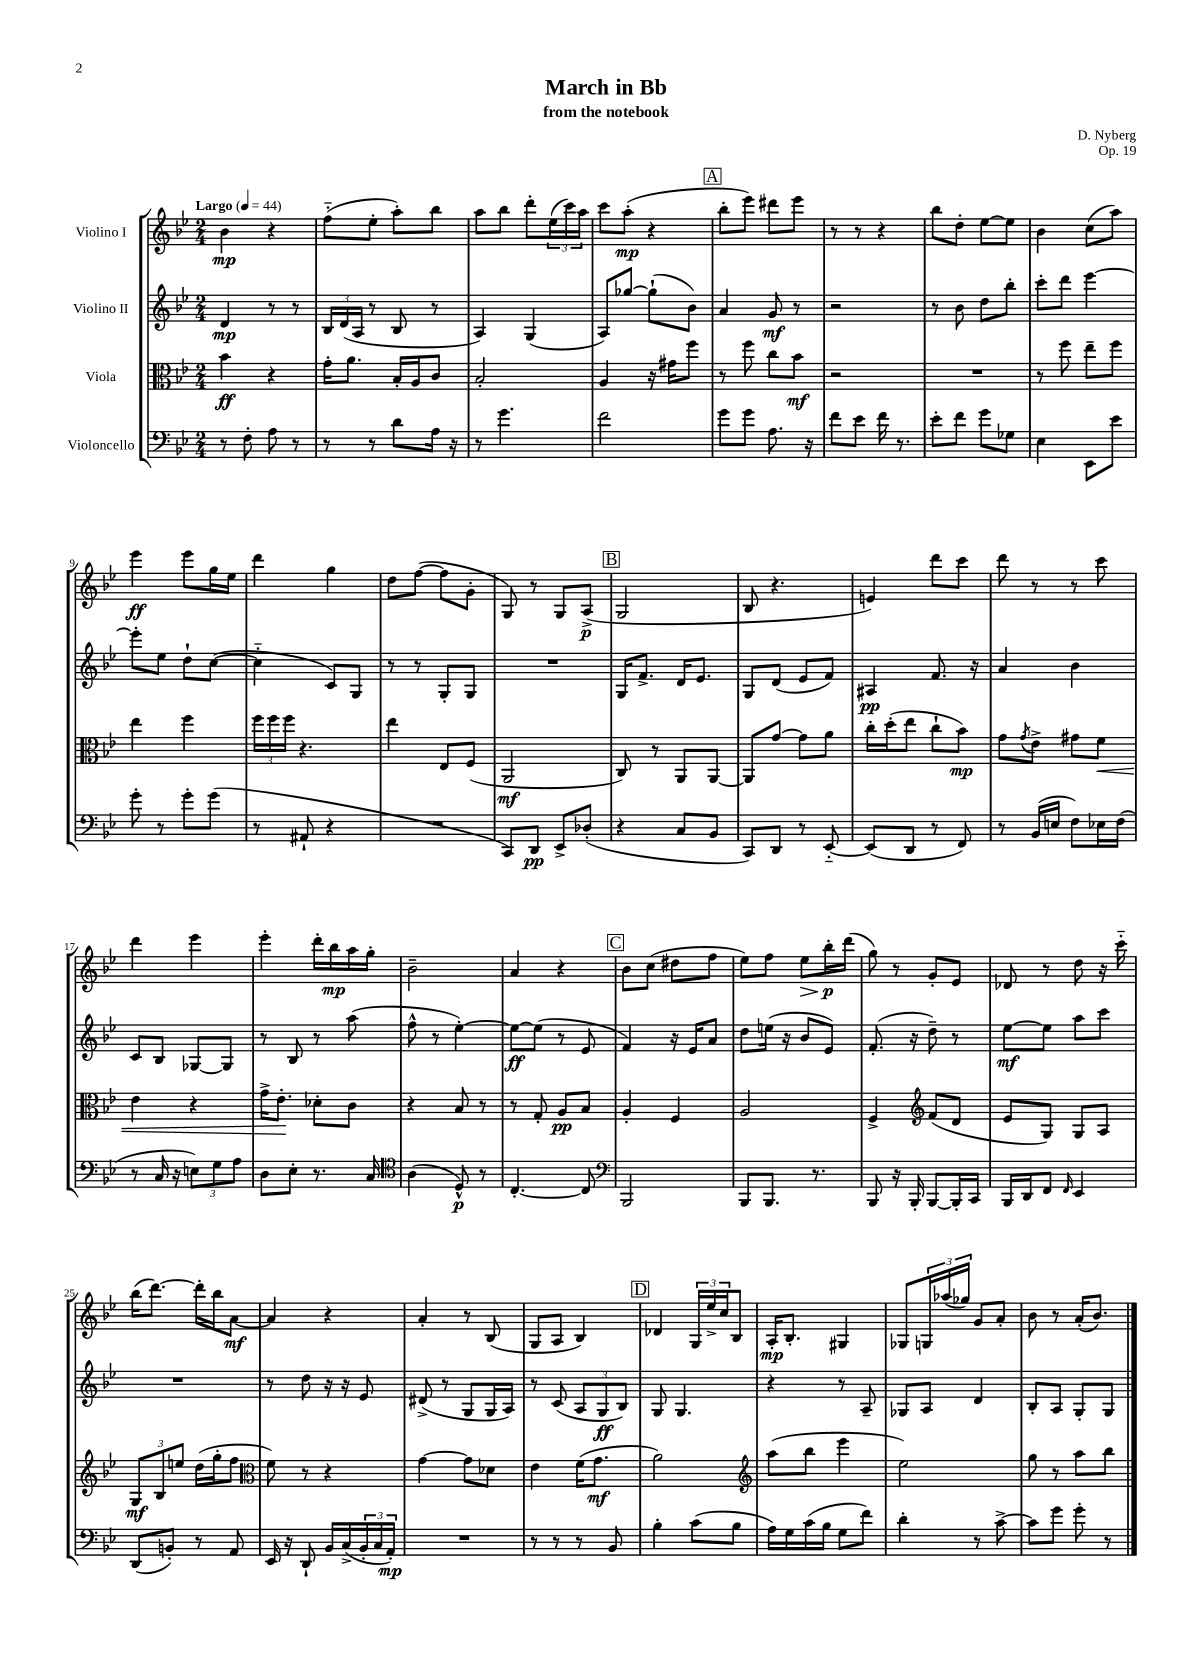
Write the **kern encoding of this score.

**kern	**dynam	**kern	**dynam	**kern	**dynam	**kern	**dynam
*part4	*part4	*part3	*part3	*part2	*part2	*part1	*part1
*staff4	*staff4	*staff3	*staff3	*staff2	*staff2	*staff1	*staff1
*I"Violoncello	*	*I"Viola	*	*I"Violino II	*	*I"Violino I	*
*clefF4	*	*clefC3	*	*clefG2	*	*clefG2	*
*k[b-e-]	*	*k[b-e-]	*	*k[b-e-]	*	*k[b-e-]	*
*M2/4	*	*M2/4	*	*M2/4	*	*M2/4	*
*MM44	*	*MM44	*	*MM44	*	*MM44	*
=1	=1	=1	=1	=1	=1	=1	=1
!	!	!	!	!	!	!LO:TX:a:B:t=Largo	!
8r	.	4b-\	ff	4d/	mp	4b-\	mp
8F'\	.	.	.	.	.	.	.
8A\	.	4r	.	8r	.	4r	.
8r	.	.	.	8r	.	.	.
=2	=2	=2	=2	=2	=2	=2	=2
8r	.	16g'\KL	.	24B-/LL	.	(8ff\L	.
.	.	.	.	(24d/	.	.	.
.	.	8.a\J	.	.	.	.	.
.	.	.	.	24A/JJ	.	.	.
8r	.	.	.	8r	.	8ee-'\J	.
8d\L	.	16B-'/LL	.	8B-/	.	8aa'\L)	.
.	.	16A/J	.	.	.	.	.
16A\Jk	.	8c/J	.	8r	.	8bb-\J	.
16r	.	.	.	.	.	.	.
=3	=3	=3	=3	=3	=3	=3	=3
8r	.	2B-'/	.	4A/)	.	8aa\L	.
4.g\	.	.	.	.	.	8bb-\J	.
.	.	.	.	(4G/	.	8ddd'\L	.
.	.	.	.	.	.	(24ee-\L	.
.	.	.	.	.	.	24ccc\)	.
.	.	.	.	.	.	24aa\JJ	.
=4	=4	=4	=4	=4	=4	=4	=4
2f\	.	4A/	.	8A/L)	.	8ccc\L	.
.	.	.	.	[8gg-X/J	.	(8aa'\J	mp
.	.	16r	.	(8gg-`\L]	.	4r	.
.	.	16g#X\KL	.	.	.	.	.
.	.	8ff\J	.	8b-\J)	.	.	.
!!LO:REH:place=s1:t=A
=5	=5	=5	=5	=5	=5	=5	=5
8g\L	.	8r	.	4a/	.	8bb-'\L	.
8g\J	.	8ff\	.	.	.	8eee-\J)	.
8.A\	.	8cc\L	.	8g/	mf	8ddd#X\L	.
.	.	8b-\J	mf	8r	.	8eee-\J	.
16r	.	.	.	.	.	.	.
=6	=6	=6	=6	=6	=6	=6	=6
8f\L	.	2r	.	2r	.	8r	.
8e-\J	.	.	.	.	.	8r	.
16f\	.	.	.	.	.	4r	.
8.r	.	.	.	.	.	.	.
=7	=7	=7	=7	=7	=7	=7	=7
8e-'\L	.	2r	.	8r	.	8bb-\L	.
8f\J	.	.	.	8b-\	.	8dd'\J	.
8g\L	.	.	.	8dd\L	.	[8ee-\L	.
8G-X\J	.	.	.	8bb-'\J	.	8ee-\J]	.
=8	=8	=8	=8	=8	=8	=8	=8
4E-\	.	8r	.	8ccc'\L	.	4b-\	.
.	.	8ff\	.	8ddd\J	.	.	.
8EE-\L	.	8ee-~\L	.	[4eee-\	.	(8cc\L	.
8e-\J	.	8ff\J	.	.	.	8aa\J)	.
!!LO:LB:g=z
=9	=9	=9	=9	=9	=9	=9	=9
8g'\	.	4ee-\	.	8eee-'\L]	.	4eee-\	ff
8r	.	.	.	8ee-\J	.	.	.
8g'\L	.	4ff\	.	8dd`\L	.	8eee-\L	.
(8g\J	.	.	.	([8cc\J	.	16gg\L	.
.	.	.	.	.	.	16ee-\JJ	.
=10	=10	=10	=10	=10	=10	=10	=10
8r	.	24ff\LL	.	4cc\]	.	4ddd\	.
.	.	24ff\	.	.	.	.	.
.	.	24ff\JJ	.	.	.	.	.
8AA#X`/	.	4.r	.	.	.	.	.
4r	.	.	.	8c/L)	.	4gg\	.
.	.	.	.	8G/J	.	.	.
=11	=11	=11	=11	=11	=11	=11	=11
2r	.	4ee-\	.	8r	.	8dd\L	.
.	.	.	.	8r	.	([8ff\J	.
.	.	8E-/L	.	8G'/L	.	8ff\L]	.
.	.	(8F/J	.	8G/J	.	8g'\J	.
=12	=12	=12	=12	=12	=12	=12	=12
8CC/L)	.	2AA/	mf	2r	.	8G/)	.
8DD/J	pp	.	.	.	.	8r	.
8EE-^/L	.	.	.	.	.	8G/L	.
(8D-X'/J	.	.	.	.	.	(8A^/J	p
!!LO:REH:place=s1:t=B
=13	=13	=13	=13	=13	=13	=13	=13
4r	.	8C/)	.	16G/KL	.	2G/	.
.	.	.	.	8.f^/J	.	.	.
.	.	8r	.	.	.	.	.
8C/L	.	8AA/L	.	16d/KL	.	.	.
.	.	.	.	8.e-/J	.	.	.
8BB-/J	.	[8AA/J	.	.	.	.	.
=14	=14	=14	=14	=14	=14	=14	=14
8CC/L)	.	8AA/L]	.	8G/L	.	8B-/	.
8DD/J	.	[8g/J	.	(8d/J	.	4.r	.
8r	.	8g\L]	.	8e-/L	.	.	.
[8EE-/	.	8a\J	.	8f/J)	.	.	.
=15	=15	=15	=15	=15	=15	=15	=15
(8EE-/L]	.	16cc'\LL	.	4A#X/	pp	4en/)	.
.	.	(16dd'\J	.	.	.	.	.
8DD/J	.	8ee-\J	.	.	.	.	.
8r	.	8cc`\L	.	8.f/	.	8ddd\L	.
8FF/)	.	8b-\J)	mp	.	.	8ccc\J	.
.	.	.	.	16r	.	.	.
=16	=16	=16	=16	=16	=16	=16	=16
8r	.	8g\L	.	4a/	.	8ddd\	.
.	.	8qg/	.	.	.	.	.
(16BB-/LL	.	8e-^\J	.	.	.	8r	.
16En/JJ	.	.	.	.	.	.	.
8F\L)	.	8g#X\L	.	4b-\	.	8r	.
!	!	!	!LO:HP:b	!	!	!	!
16E-X\L	.	8f\J	<	.	.	8ccc\	.
(16F\JJ	.	.	.	.	.	.	.
!!LO:LB:g=z
=17	=17	=17	=17	=17	=17	=17	=17
8r	.	4e-\	.	8c/L	.	4ddd\	.
16C/	.	.	.	8B-/J	.	.	.
16r	.	.	.	.	.	.	.
12En\L)	.	4r	.	[8G-X/L	.	4eee-\	.
12G\	.	.	.	.	.	.	.
.	.	.	.	8G-/J]	.	.	.
12A\J	.	.	.	.	.	.	.
=18	=18	=18	=18	=18	=18	=18	=18
8D\L	.	16g^\KL	.	8r	.	4eee-'\	.
.	.	8.e-'\J	.	.	.	.	.
8E-'\J	.	.	.	8B-/	.	.	.
8.r	.	8d-X'\L	[	8r	.	16ddd'\LL	.
.	.	.	.	.	.	16bb-\	mp
.	.	8c\J	.	(8aa\	.	16aa\	.
16C/	.	.	.	.	.	16gg'\JJ	.
=19	=19	=19	=19	=19	=19	=19	=19
*clefC4	*	*	*	*	*	*	*
(4A\	.	4r	.	8ff^^\	.	2b-~\	.
.	.	.	.	8r	.	.	.
8D^^/)	p	8B-/	.	[4ee-'\)	.	.	.
8r	.	8r	.	.	.	.	.
=20	=20	=20	=20	=20	=20	=20	=20
[4.C'/	.	8r	.	8ee-\L_	ff	4a/	.
.	.	8G'/	.	(8ee-\J]	.	.	.
.	.	8A/L	pp	8r	.	4r	.
8C/]	.	8B-/J	.	8e-/	.	.	.
!!LO:REH:place=s1:t=C
=21	=21	=21	=21	=21	=21	=21	=21
*clefF4	*	*	*	*	*	*	*
2BBB-/	.	4A'/	.	4f/)	.	8b-\L	.
.	.	.	.	.	.	(8cc\J	.
.	.	4F/	.	16r	.	8dd#X\L	.
.	.	.	.	16e-/KL	.	.	.
.	.	.	.	8a/J	.	8ff\J	.
=22	=22	=22	=22	=22	=22	=22	=22
8BBB-/L	.	2A/	.	8dd\L	.	8ee-\L)	.
8.BBB-/J	.	.	.	(16een\Jk	.	8ff\J	.
.	.	.	.	16r	.	.	.
!	!	!	!	!	!	!	!LO:HP:b
.	.	.	.	8b-/L	.	8ee-\L	>
8.r	.	.	.	.	.	.	.
.	.	.	.	8e-/J)	.	16bb-'\L	p
.	.	.	.	.	.	(16ddd\JJ	]
=23	=23	=23	=23	=23	=23	=23	=23
8BBB-/	.	4F^/	.	(8.f'/	.	8gg\)	.
16r	.	.	.	.	.	8r	.
16BBB-'/	.	.	.	16r	.	.	.
*	*	*clefG2	*	*	*	*	*
[8BBB-/L	.	(8f/L	.	8dd~\)	.	8g'/L	.
16BBB-'/L]	.	8d/J	.	8r	.	8e-/J	.
16CC/JJ	.	.	.	.	.	.	.
=24	=24	=24	=24	=24	=24	=24	=24
16BBB-/LL	.	8e-/L	.	[8ee-\L	mf	8d-X/	.
16DD/J	.	.	.	.	.	.	.
8FF/J	.	8G/J)	.	8ee-\J]	.	8r	.
16qqFF/	.	.	.	.	.	.	.
4EE-/	.	8G/L	.	8aa\L	.	8dd\	.
.	.	8A/J	.	8ccc\J	.	16r	.
.	.	.	.	.	.	16ccc\	.
!!LO:LB:g=z
=25	=25	=25	=25	=25	=25	=25	=25
(8DD/L	.	12G/L	mf	2r	.	(16bb-\KL	.
.	.	.	.	.	.	[8.ddd\J)	.
.	.	12B-/	.	.	.	.	.
8BBn'/J)	.	.	.	.	.	.	.
.	.	12een/J	.	.	.	.	.
8r	.	(16dd\LL	.	.	.	16ddd'\LL]	.
.	.	16gg'\J	.	.	.	16bb-\J	.
8AA/	.	8ff\J	.	.	.	[8a\J	mf
=26	=26	=26	=26	=26	=26	=26	=26
*	*	*clefC3	*	*	*	*	*
16EE-/	.	8f\)	.	8r	.	4a/]	.
16r	.	.	.	.	.	.	.
8DD`/	.	8r	.	8dd\	.	.	.
16BB-/LL	.	4r	.	16r	.	4r	.
(16C^/	.	.	.	16r	.	.	.
24BB-'/	.	.	.	8e-/	.	.	.
24C/	.	.	.	.	.	.	.
24AA'/JJ)	mp	.	.	.	.	.	.
=27	=27	=27	=27	=27	=27	=27	=27
2r	.	[4g\	.	(8d#X^/	.	4a'/	.
.	.	.	.	8r	.	.	.
.	.	8g\L]	.	8G/L	.	8r	.
.	.	8d-X\J	.	16G/L	.	(8B-/	.
.	.	.	.	16A/JJ)	.	.	.
=28	=28	=28	=28	=28	=28	=28	=28
8r	.	4e-\	.	8r	.	8G/L	.
8r	.	.	.	(8c/	.	8A/J	.
8r	.	(16f\KL	.	12A/L	.	4B-/)	.
.	.	8.g\J	mf	.	.	.	.
.	.	.	.	12G/	ff	.	.
8BB-/	.	.	.	.	.	.	.
.	.	.	.	12B-/J)	.	.	.
!!LO:REH:place=s1:t=D
=29	=29	=29	=29	=29	=29	=29	=29
4B-'\	.	2a\)	.	8G/	.	4d-X/	.
.	.	.	.	4.G/	.	.	.
(8c\L	.	.	.	.	.	24G/LL	.
.	.	.	.	.	.	24ee-^/	.
.	.	.	.	.	.	24cc/J	.
8B-\J	.	.	.	.	.	8B-/J	.
=30	=30	=30	=30	=30	=30	=30	=30
*	*	*clefG2	*	*	*	*	*
16A\LL)	.	(8aa\L	.	4r	.	16A'/KL	mp
16G\	.	.	.	.	.	8.B-'/J	.
(16c\	.	8bb-\J	.	.	.	.	.
16B-\JJ	.	.	.	.	.	.	.
8G\L	.	4eee-\	.	8r	.	4G#X/	.
8f\J)	.	.	.	8A~/	.	.	.
=31	=31	=31	=31	=31	=31	=31	=31
4d'\	.	2ee-\)	.	8G-X/L	.	8G-X/L	.
.	.	.	.	8A/J	.	24Gn/L	.
.	.	.	.	.	.	(24aa-X/	.
.	.	.	.	.	.	24gg-X/JJ)	.
8r	.	.	.	4d/	.	8g/L	.
[8c^\	.	.	.	.	.	8a'/J	.
=32	=32	=32	=32	=32	=32	=32	=32
8c\L]	.	8gg\	.	8B-'/L	.	8b-\	.
8g\J	.	8r	.	8A/J	.	8r	.
8g'\	.	8aa\L	.	8G'/L	.	(16a'/KL	.
.	.	.	.	.	.	8.b-/J)	.
8r	.	8bb-\J	.	8G/J	.	.	.
==	==	==	==	==	==	==	==
*-	*-	*-	*-	*-	*-	*-	*-
